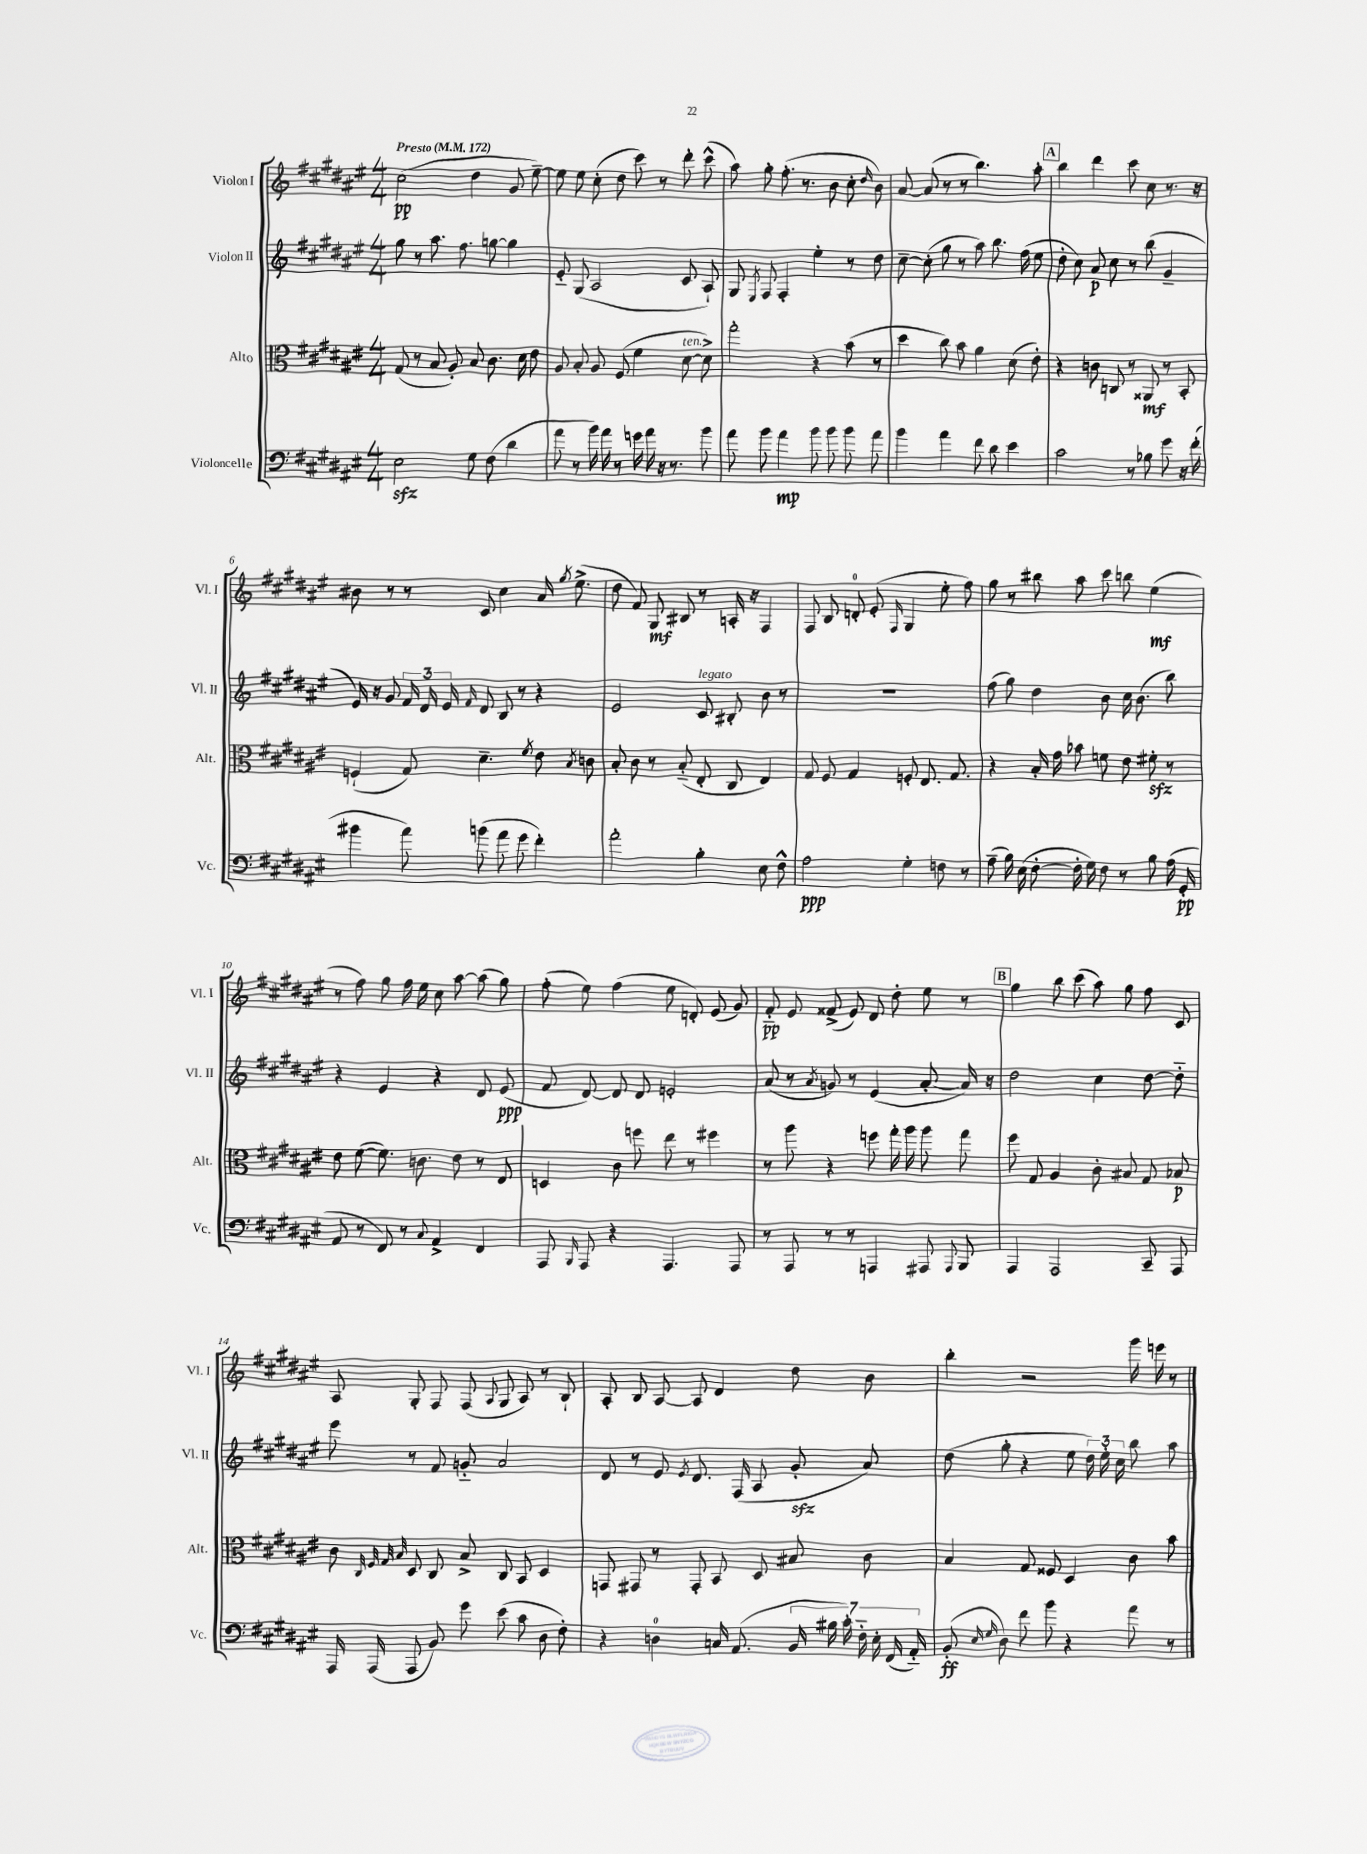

**kern	**dynam	**kern	**dynam	**kern	**dynam	**kern	**dynam
*part4	*part4	*part3	*part3	*part2	*part2	*part1	*part1
*staff4	*staff4	*staff3	*staff3	*staff2	*staff2	*staff1	*staff1
*I"Violoncelle	*	*I"Alto	*	*I"Violon II	*	*I"Violon I	*
*I'Vc.	*	*I'Alt.	*	*I'Vl. II	*	*I'Vl. I	*
*clefF4	*	*clefC3	*	*clefG2	*	*clefG2	*
*k[f#c#g#d#a#e#]	*	*k[f#c#g#d#a#e#]	*	*k[f#c#g#d#a#e#]	*	*k[f#c#g#d#a#e#]	*
*M4/4	*	*M4/4	*	*M4/4	*	*M4/4	*
*MM172	*	*MM172	*	*MM172	*	*MM172	*
=1	=1	=1	=1	=1	=1	=1	=1
!	!	!	!	!	!	!LO:TX:a:B:t=Presto	!
2E#zz\	.	(8G#/	.	8gg#\	.	(2cc#\	pp
.	.	8r	.	8r	.	.	.
.	.	8B/	.	8.aa#\	.	.	.
.	.	8A#'/)	.	.	.	.	.
.	.	.	.	8.ff#\	.	.	.
8G#\	.	8B/	.	.	.	4dd#\	.
(8F#\	.	8.c#\	.	[8ggn\	.	.	.
4d#\	.	.	.	4gg\]	.	8g#/	.
.	.	16d#\	.	.	.	.	.
.	.	8e#\	.	.	.	[8ee#~\)	.
=2	=2	=2	=2	=2	=2	=2	=2
8a#\	.	8A#/	.	8e#/	.	8ee#\]	.
8r	.	8B'/	.	(8G#/	.	8ee#\	.
16b\)	.	8A#/	.	2A#/	.	(8cc#'\	.
16a#\	.	.	.	.	.	.	.
8r	.	(8F#/	.	.	.	8dd#\	.
16gn\	.	4f#\	.	.	.	8ccc#\)	.
16a#\	.	.	.	.	.	.	.
16r	.	.	.	.	.	8r	.
8.r	.	.	.	.	.	.	.
!	!	!LO:TX:a:i:t=ten.	!	!	!	!	!
.	.	[8d#\	.	8c#/	.	8ddd#'\	.
8b\	.	8d#^\])	.	8A#`/)	.	(8ccc#^^\	.
=3	=3	=3	=3	=3	=3	=3	=3
8a#\	.	2gg#'\	.	8G#/	.	8aa#\)	.
.	.	.	.	8qE#/	.	.	.
8b\	.	.	.	8F#/	.	8gg#'\	.
4a#\	mp	.	.	4F#'/	.	(8.ff#'\	.
.	.	.	.	.	.	8.r	.
8b\	.	4r	.	4ee#'\	.	.	.
8b\	.	.	.	.	.	8b\	.
8b\	.	(8b\	.	8r	.	8cc#'\	.
.	.	.	.	.	.	16qqdd#/	.
8a#\	.	8r	.	8dd#\	.	8b\)	.
=4	=4	=4	=4	=4	=4	=4	=4
4b\	.	4dd#\	.	[8cc#~\	.	[8a#/	.
.	.	.	.	(8cc#'\]	.	(8a#/]	.
4a#\	.	8cc#\)	.	8gg#\	.	8r	.
.	.	8b\	.	8r	.	8r	.
8f#\	.	4a#\	.	8aa#\)	.	4.bb\)	.
8d#\	.	.	.	8.bb\	.	.	.
4e#\	.	(8d#\	.	.	.	.	.
.	.	.	.	(16ff#\	.	.	.
.	.	8e#'\)	.	8ee#\	.	8aa#'\	.
!!LO:REH:place=s1:t=A
=5	=5	=5	=5	=5	=5	=5	=5
2c#\	.	4r	.	8dd#'\	.	4bb\	.
.	.	.	.	8cc#\)	.	.	.
.	.	8cn\	.	8a#/	p	4ddd#\	.
.	.	8Cn/	.	8cc#\	.	.	.
8r	.	8r	.	8r	.	8ccc#\	.
8B-X\	.	8AA##X/	mf	(8bb\	.	8cc#\	.
8g#\	.	8r	.	4g#~/	.	8.r	.
16r	.	8BB'/	.	.	.	.	.
(16f#'\	.	.	.	.	.	16r	.
!!LO:LB:g=z
=6	=6	=6	=6	=6	=6	=6	=6
4b#X\	.	(4Fn`/	.	16e#/)	.	8b#X\	.
.	.	.	.	16r	.	.	.
.	.	.	.	8g#/	.	8r	.
8a#\)	.	8G#/)	.	24f#/	.	8r	.
.	.	.	.	24d#/	.	.	.
.	.	.	.	24e#/	.	.	.
.	.	.	.	16qqf#/	.	.	.
(8bn\	.	4.d#~\	.	8d#/	.	8c#/	.
8a#\	.	.	.	8B/	.	4cc#\	.
8g#\	.	.	.	8r	.	.	.
.	.	8qf#/	.	.	.	.	.
4f#'\)	.	8e#\	.	4r	.	16a#/	.
.	.	.	.	.	.	8qgg#/	.
.	.	.	.	.	.	(8.ee#^\	.
.	.	8qB/	.	.	.	.	.
.	.	8cn\	.	.	.	.	.
=7	=7	=7	=7	=7	=7	=7	=7
2a#'\	.	8B'/	.	2e#/	.	8dd#\	.
.	.	8c#\	.	.	.	8f#/)	.
.	.	8r	.	.	.	8G#/	mf
.	.	(8B/	.	.	.	8B#X/	.
!	!	!	!	!LO:TX:a:i:t=legato	!	!	!
4B'\	.	8E#'/	.	8c#/	.	8r	.
.	.	8C#/	.	8B#X'/	.	16An'/	.
.	.	.	.	.	.	16r	.
8E#\	.	4E#/)	.	8b\	.	4F#/	.
8F#^^\	.	.	.	8r	.	.	.
=8	=8	=8	=8	=8	=8	=8	=8
2A#\	ppp	8G#/	.	1r	.	8F#/	.
.	.	8F#/	.	.	.	8B/	.
.	.	4G#/	.	.	.	8dn'/	.
.	.	.	.	.	.	(8e#'/	.
.	.	.	.	.	.	16qqF#/	.
4G#'\	.	8Fn'/	.	.	.	4G#/	.
.	.	8.E#/	.	.	.	.	.
8Fn\	.	.	.	.	.	8ee#'\	.
.	.	8.G#/	.	.	.	.	.
8r	.	.	.	.	.	8ff#\)	.
=9	=9	=9	=9	=9	=9	=9	=9
(8A#~\	.	4r	.	(8ff#\	.	8gg#\	.
16B\)	.	.	.	8gg#\)	.	8r	.
(16E#\	.	.	.	.	.	.	.
[8F#'\	.	16B'/	.	4dd#\	.	8bb#X\	.
.	.	16g#\	.	.	.	.	.
16F#'\]	.	8b-X\	.	.	.	8aa#\	.
16G#\)	.	.	.	.	.	.	.
8F#\	.	8fn\	.	8b\	.	8ccc#\	.
8r	.	8e#\	.	16cc#\	.	8bbn\	.
.	.	.	.	(8.b\	.	.	.
8B\	.	8f#Xzz'\	.	.	.	(4ee#\	mf
(16A#\	.	8r	.	8bb\)	.	.	.
16GG#'/	pp	.	.	.	.	.	.
!!LO:LB:g=z
=10	=10	=10	=10	=10	=10	=10	=10
8AA#/	.	8e#\	.	4r	.	8r	.
8r	.	([8f#\	.	.	.	8ff#\)	.
8FF#/)	.	8.f#\])	.	4e#/	.	8gg#\	.
8r	.	.	.	.	.	16ff#\	.
.	.	8.cn\	.	.	.	16ee#\	.
8qqC#/	.	.	.	.	.	.	.
4AA#^/	.	.	.	4r	.	8cc#\	.
.	.	8e#\	.	.	.	[8aa#\	.
4FF#/	.	8r	.	8d#/	.	(8aa#\]	.
.	.	8E#/	.	(8e#/	ppp	8gg#\)	.
=11	=11	=11	=11	=11	=11	=11	=11
8AAA#/	.	4Dn/	.	8f#/	.	(8ff#'\	.
16qqBBB/	.	.	.	.	.	.	.
8AAA#/	.	.	.	[8d#/)	.	8ee#\)	.
4r	.	8c#\	.	8d#/]	.	(4ff#\	.
.	.	8ffn\	.	8d#/	.	.	.
4.AAA#/	.	8ee#\	.	2en'/	.	8ee#\	.
.	.	8r	.	.	.	8dn'/)	.
.	.	4ff#X\	.	.	.	(8e#/	.
8AAA#/	.	.	.	.	.	8g#/)	.
=12	=12	=12	=12	=12	=12	=12	=12
8r	.	8r	.	(8a#/	.	8f#/	pp
8AAA#/	.	8aa#\	.	8r	.	8e#/	.
.	.	.	.	8qa#/	.	.	.
8r	.	4r	.	8gn/)	.	(8f##X^/	.
8r	.	.	.	8r	.	8e#/)	.
4AAAn/	.	8ffn\	.	(4e#/	.	8d#/	.
.	.	16gg#'\	.	.	.	8dd#'\	.
.	.	16aa#\	.	.	.	.	.
8AAA#X/	.	8aa#\	.	[8a#'/	.	8ee#\	.
8qqAAA#/	.	.	.	.	.	.	.
8BBB/	.	8gg#\	.	16a#/])	.	8r	.
.	.	.	.	16r	.	.	.
!!LO:REH:place=s1:t=B
=13	=13	=13	=13	=13	=13	=13	=13
4AAA#/	.	8ff#\	.	2dd#\	.	4gg#\	.
.	.	8G#/	.	.	.	.	.
2AAA#/	.	4A#/	.	.	.	8bb\	.
.	.	.	.	.	.	(8ccc#\	.
.	.	8c#'\	.	4cc#\	.	8aa#\)	.
.	.	8B#X/	.	.	.	8gg#\	.
8CC#~/	.	8G#/	.	[8dd#\	.	8ff#\	.
8AAA#/	.	8B-X/	p	8dd#\]	.	8c#/	.
!!LO:LB:g=z
=14	=14	=14	=14	=14	=14	=14	=14
16AAA#/	.	8c#\	.	8eee#\	.	8A#/	.
(16AAA#/	.	.	.	.	.	.	.
.	.	32qqC#/	.	.	.	.	.
.	.	32qqF#/	.	.	.	.	.
.	.	32qqG#/	.	.	.	.	.
.	.	32qqB/	.	.	.	.	.
8AAA#/	.	8D#/	.	8r	.	8G#'/	.
8BB/)	.	8C#/	.	8f#/	.	8F#/	.
8g#\	.	8B^/	.	8gn/	.	(8F#/	.
.	.	.	.	.	.	8qqA#/	.
(8e#\	.	8C#/	.	2a#/	.	8G#/	.
8c#\	.	8BB/	.	.	.	8A#/)	.
8D#\	.	4D#/	.	.	.	8r	.
8F#'\)	.	.	.	.	.	8B`/	.
=15	=15	=15	=15	=15	=15	=15	=15
4r	.	8GGn/	.	8d#/	.	8A#'/	.
.	.	8GG#X/	.	8r	.	8B/	.
4Dn\	.	8r	.	8e#/	.	[8A#/	.
.	.	.	.	8qe#/	.	.	.
.	.	8GG#'/	.	8.d#/	.	8A#/]	.
16Cn/	.	8BB/	.	.	.	4d#/	.
(8.AA#/	.	.	.	(16F#/	.	.	.
.	.	8D#/	.	8A#/	.	.	.
28BB/	.	8B#X/	.	8g#zz'/	.	8dd#\	.
28B#X\	.	.	.	.	.	.	.
28c#'\)	.	.	.	.	.	.	.
28F#\	.	.	.	.	.	.	.
.	.	8c#\	.	8a#/)	.	8b\	.
28E#'\	.	.	.	.	.	.	.
(28FF#/	.	.	.	.	.	.	.
28AA#/)	.	.	.	.	.	.	.
=16	=16	=16	=16	=16	=16	=16	=16
(8BB'/	ff	4B/	.	(8dd#\	.	4bb'\	.
16qqE#/	.	.	.	.	.	.	.
16qqG#/	.	.	.	.	.	.	.
8D#\)	.	.	.	8gg#'\	.	.	.
8f#\	.	8G#/	.	4r	.	2r	.
8b\	.	8F##X/	.	.	.	.	.
4r	.	4D#/	.	8ee#\	.	.	.
.	.	.	.	24dd#\)	.	.	.
.	.	.	.	24ee#'\	.	.	.
.	.	.	.	24cc#\	.	.	.
8a#\	.	8c#\	.	8bb\	.	16ggg#\	.
.	.	.	.	.	.	16eeen\	.
8r	.	8b\	.	8aa#\	.	8r	.
==	==	==	==	==	==	==	==
*-	*-	*-	*-	*-	*-	*-	*-
